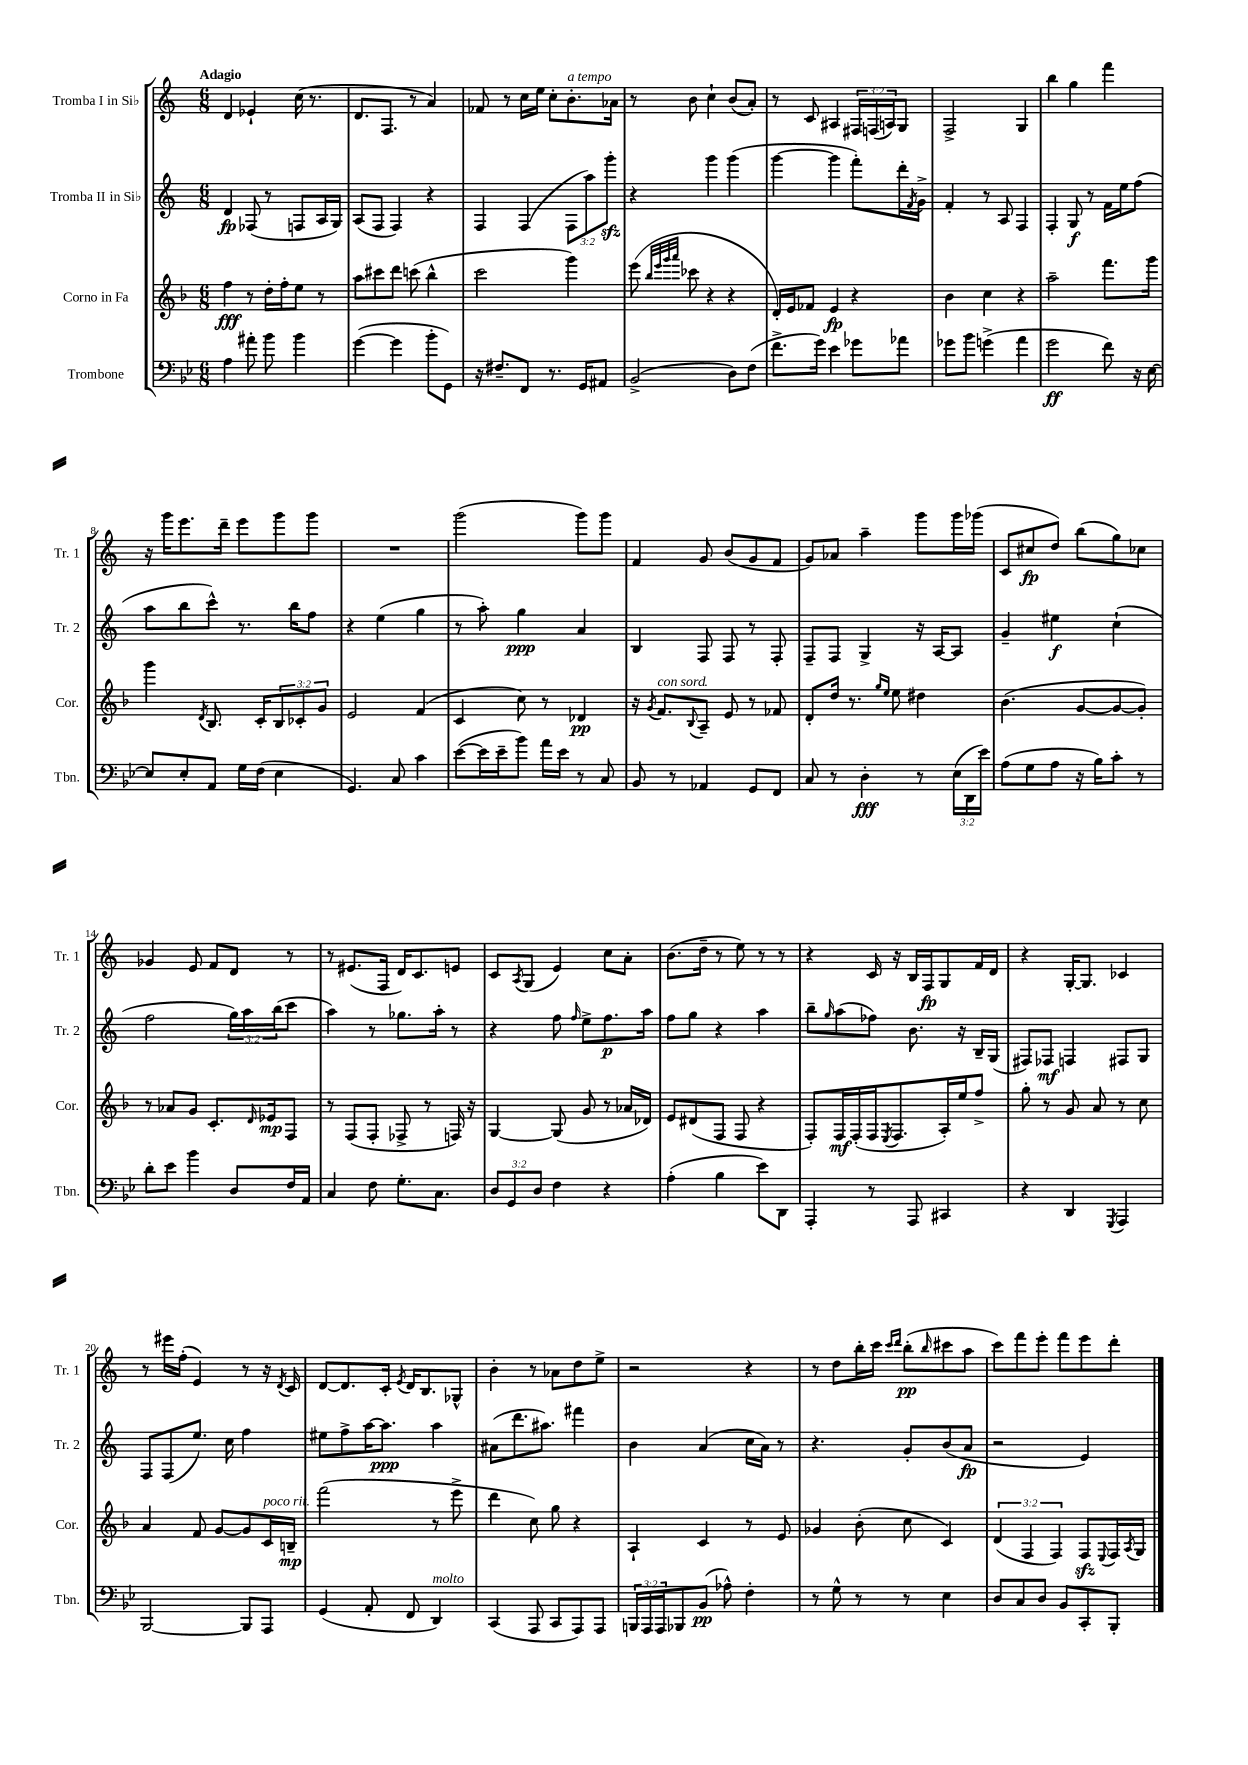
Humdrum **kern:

**kern	**dynam	**kern	**dynam	**kern	**dynam	**kern	**dynam
*part4	*part4	*part3	*part3	*part2	*part2	*part1	*part1
*staff4	*staff4	*staff3	*staff3	*staff2	*staff2	*staff1	*staff1
*I"Trombone	*	*I"Corno in Fa	*	*I"Tromba II in Si♭	*	*I"Tromba I in Si♭	*
*I'Tbn.	*	*I'Cor.	*	*I'Tr. 2	*	*I'Tr. 1	*
*clefF4	*	*clefG2	*	*clefG2	*	*clefG2	*
*k[b-e-]	*	*k[b-]	*	*k[]	*	*k[]	*
*M6/8	*	*M6/8	*	*M6/8	*	*M6/8	*
=1	=1	=1	=1	=1	=1	=1	=1
!	!	!	!	!	!	!LO:TX:a:B:t=Adagio	!
4A\	.	4ff\	fff	4d/	fp	4d/	.
8a#X'\	.	8r	.	(8F-X/	.	4e-X`/	.
8b-\	.	16dd'\LL	.	8r	.	.	.
.	.	16ff'\J	.	.	.	.	.
4b-\	.	8ee\J	.	8Fn/L	.	(16cc\	.
.	.	.	.	.	.	8.r	.
.	.	8r	.	16A/L	.	.	.
.	.	.	.	16G/JJ)	.	.	.
=2	=2	=2	=2	=2	=2	=2	=2
([4g\	.	8aa\L	.	(8A/L	.	8.d/L	.
.	.	8ccc#X\	.	8F/J	.	.	.
.	.	.	.	.	.	8.F/J	.
4g\]	.	8ddd\J	.	4F/)	.	.	.
.	.	(8cccn\	.	.	.	8r	.
8b-'\L	.	4bb-^^\	.	4r	.	4a/)	.
8GG\J)	.	.	.	.	.	.	.
=3	=3	=3	=3	=3	=3	=3	=3
16r	.	2ccc\	.	4F/	.	8f-X/	.
8.F#X~/L	.	.	.	.	.	.	.
.	.	.	.	.	.	8r	.
8FF/J	.	.	.	(4F/	.	16cc\LL	.
.	.	.	.	.	.	16ee\JJ	.
8.r	.	.	.	.	.	8cc'\L	.
!	!	!	!	!	!	!LO:TX:a:i:t=a tempo	!
.	.	4ggg\)	.	12F\L	.	8.b'\	.
16GG/KL	.	.	.	.	.	.	.
.	.	.	.	12aa\)	.	.	.
8AA#X/J	.	.	.	.	.	.	.
.	.	.	.	12gggzz'\J	.	.	.
.	.	.	.	.	.	16a-X\Jk	.
=4	=4	=4	=4	=4	=4	=4	=4
(2BB-^/	.	(8eee\	.	4r	.	8r	.
.	.	32qqbb-/LLL	.	.	.	.	.
.	.	32qqeee/	.	.	.	.	.
.	.	32qqggg/	.	.	.	.	.
.	.	32qqaaa/JJJ	.	.	.	.	.
.	.	8ccc-X\	.	.	.	8b\	.
.	.	4r	.	4ggg\	.	4cc`\	.
8D\L)	.	4r	.	(4ggg\	.	(8b/L	.
(8F\J	.	.	.	.	.	8a'/J)	.
=5	=5	=5	=5	=5	=5	=5	=5
8.f^\L	.	16d'/LL)	.	[4ggg\	.	8r	.
.	.	16e/J	.	.	.	.	.
.	.	8f-X/J	.	.	.	8c/	.
16g\Jk)	.	.	.	.	.	.	.
4e-\	.	4e/	fp	4ggg\]	.	4A#X/	.
8g-X\L	.	4r	.	8fff'\L)	.	24F#X/LL	.
.	.	.	.	.	.	(24Fn/	.
.	.	.	.	.	.	24An/J)	.
8a-X\J	.	.	.	16ddd'\L	.	8G/J	.
.	.	.	.	8qf/	.	.	.
.	.	.	.	16g^\JJ	.	.	.
=6	=6	=6	=6	=6	=6	=6	=6
8g-X\L	.	4b-\	.	4f'/	.	2F^/	.
8b-\J	.	.	.	.	.	.	.
(4gn^\	.	4cc\	.	8r	.	.	.
.	.	.	.	8A/	.	.	.
4a\	.	4r	.	4F/	.	4G/	.
=7	=7	=7	=7	=7	=7	=7	=7
2g\	ff	2aa~\	.	4F'/	.	4bb\	.
.	.	.	.	8G/	f	4gg\	.
.	.	.	.	8r	.	.	.
8f\)	.	8.fff\L	.	16f\LL	.	4fff\	.
.	.	.	.	16ee\J	.	.	.
16r	.	.	.	(8ff\J	.	.	.
[16E-\	.	16ggg\Jk	.	.	.	.	.
!!LO:LB:g=z
=8	=8	=8	=8	=8	=8	=8	=8
8E-/L]	.	4ggg\	.	8aa\L	.	16r	.
.	.	.	.	.	.	16ggg\KL	.
8E-'/	.	.	.	8bb\	.	8.eee\	.
.	.	8qd/	.	.	.	.	.
8AA/J	.	8.B-/	.	8ccc^^\J)	.	.	.
.	.	.	.	.	.	16ddd~\Jk	.
16G\LL	.	.	.	8.r	.	8eee\L	.
(16F\JJ	.	16c'/KL	.	.	.	.	.
4E-\	.	12B-/	.	.	.	8ggg\	.
.	.	.	.	16bb\KL	.	.	.
.	.	12c-X'/	.	.	.	.	.
.	.	.	.	8ff\J	.	8ggg\J	.
.	.	12g/J	.	.	.	.	.
=9	=9	=9	=9	=9	=9	=9	=9
4.GG/)	.	2e/	.	4r	.	2.r	.
.	.	.	.	(4ee\	.	.	.
8C/	.	.	.	.	.	.	.
4c\	.	(4f/	.	4gg\	.	.	.
=10	=10	=10	=10	=10	=10	=10	=10
([8e-\L	.	4c/	.	8r	.	(2ggg\	.
16e-\L]	.	.	.	8aa'\)	.	.	.
16e-~\J	.	.	.	.	.	.	.
8b-\J)	.	8cc\)	.	4gg\	ppp	.	.
16a\LL	.	8r	.	.	.	.	.
16e-\JJ	.	.	.	.	.	.	.
8r	.	4d-X/	pp	4a/	.	8ggg\L)	.
8C/	.	.	.	.	.	8ggg\J	.
=11	=11	=11	=11	=11	=11	=11	=11
8BB-/	.	16r	.	4B/	.	4f/	.
.	.	8qg/	.	.	.	.	.
!	!	!LO:TX:a:i:t=con sord.	!	!	!	!	!
.	.	8.f/L	.	.	.	.	.
8r	.	.	.	.	.	.	.
.	.	8qqB-/	.	.	.	.	.
4AA-X/	.	8A~/J	.	8F/	.	8g/	.
.	.	8e/	.	8F/	.	(8b/L	.
8GG/L	.	8r	.	8r	.	8g/	.
8FF/J	.	8f-X/	.	8F'/	.	8f/J	.
=12	=12	=12	=12	=12	=12	=12	=12
8C/	.	8d'/L	.	8F~/L	.	8g/L)	.
8r	.	16dd/Jk	.	8F/J	.	8a-X/J	.
.	.	8.r	.	.	.	.	.
4D'\	fff	.	.	4G^/	.	4aa~\	.
.	.	16qqgg/LL	.	.	.	.	.
.	.	16qqee/JJ	.	.	.	.	.
.	.	8ee\	.	.	.	.	.
8r	.	4dd#X\	.	16r	.	8ggg\L	.
.	.	.	.	[16A/KL	.	.	.
(24E-\LL	.	.	.	8A/J]	.	16ggg\L	.
24DD\	.	.	.	.	.	.	.
.	.	.	.	.	.	(16ggg-X\JJ	.
24e-\JJ)	.	.	.	.	.	.	.
=13	=13	=13	=13	=13	=13	=13	=13
(8A\L	.	(4.b-\	.	4g~/	.	8c/L	.
8G\	.	.	.	.	.	8cc#X/	fp
8A\J	.	.	.	4ee#X\	f	8dd/J)	.
16r	.	[8g/L	.	.	.	(8bb\L	.
16B-\KL)	.	.	.	.	.	.	.
8c'\J	.	8g/_	.	(4cc`\	.	8gg\)	.
8r	.	8g'/J])	.	.	.	8cc-X\J	.
!!LO:LB:g=z
=14	=14	=14	=14	=14	=14	=14	=14
8d'\L	.	8r	.	2ff\	.	4g-X/	.
8e-\J	.	8a-X/L	.	.	.	.	.
4b-\	.	8g/J	.	.	.	8e/	.
.	.	8.c'/L	.	.	.	8f/L	.
8D/L	.	.	.	24gg\LL)	.	8d/J	.
.	.	.	.	24aa\	.	.	.
.	.	16qqd/	.	.	.	.	.
.	.	16e-X/k	mp	.	.	.	.
.	.	.	.	(24bb\J	.	.	.
16F/L	.	8F/J	.	8ccc\J	.	8r	.
16AA/JJ	.	.	.	.	.	.	.
=15	=15	=15	=15	=15	=15	=15	=15
4C/	.	8r	.	4aa\)	.	8r	.
.	.	(8F/L	.	.	.	(8.e#X/L	.
8F\	.	8F'/J	.	8r	.	.	.
.	.	.	.	.	.	16F/Jk	.
8.G'\L	.	8F-X^/	.	8.gg-X\L	.	16d/KL)	.
.	.	.	.	.	.	8.c/	.
.	.	8r	.	.	.	.	.
8.C\J	.	.	.	16aa'\Jk	.	.	.
.	.	16Fn/)	.	8r	.	8en/J	.
.	.	16r	.	.	.	.	.
=16	=16	=16	=16	=16	=16	=16	=16
12D/L	.	[4G/	.	4r	.	8c/L	.
12GG/	.	.	.	.	.	.	.
.	.	.	.	.	.	8qA/	.
.	.	.	.	.	.	(8G/J	.
12D/J	.	.	.	.	.	.	.
4F\	.	(8G/]	.	8ff\	.	4e/)	.
.	.	.	.	16qqff/	.	.	.
.	.	8g/	.	8ee^\L	.	.	.
4r	.	8r	.	8.ff\	p	8cc\L	.
.	.	16a-X/LL	.	.	.	8a'\J	.
.	.	16d-X/JJ)	.	16aa\Jk	.	.	.
=17	=17	=17	=17	=17	=17	=17	=17
(4A'\	.	8e/L	.	8ff\L	.	(8.b\L	.
.	.	(8d#X/	.	8gg\J	.	.	.
.	.	.	.	.	.	16dd~\Jk	.
4B-\	.	8F/J	.	4r	.	8r	.
.	.	8F/	.	.	.	8ee\)	.
8e-\L)	.	4r	.	4aa\	.	8r	.
8DD\J	.	.	.	.	.	8r	.
=18	=18	=18	=18	=18	=18	=18	=18
4AAA'/	.	8F'/L)	.	8bb~\L	.	4r	.
.	.	.	.	16qqgg/	.	.	.
.	.	16F/L	mf	(8aa\	.	.	.
.	.	(16F'/	.	.	.	.	.
8r	.	16F/J	.	8ff-X\J)	.	16c/	.
.	.	8qE/	.	.	.	.	.
.	.	8.F/	.	.	.	16r	.
8AAA/	.	.	.	8.b\	.	16B/LL	.
.	.	.	.	.	.	16F/J	fp
4CC#X/	.	16A'/L)	.	.	.	8G/	.
.	.	16ee/J	.	16r	.	.	.
.	.	8ff^/J	.	16B~/LL	.	16f/L	.
.	.	.	.	(16G/JJ	.	16d/JJ	.
=19	=19	=19	=19	=19	=19	=19	=19
4r	.	8gg'\	.	8F#X/L)	.	4r	.
.	.	8r	.	8F-X/J	mf	.	.
4DD/	.	8g/	.	4Fn/	.	[16G'/KL	.
.	.	.	.	.	.	8.G/J]	.
.	.	8a/	.	.	.	.	.
8qGGG/	.	.	.	.	.	.	.
4AAA/	.	8r	.	8F#X/L	.	4c-X/	.
.	.	8cc\	.	8G/J	.	.	.
!!LO:LB:g=z
=20	=20	=20	=20	=20	=20	=20	=20
[2BBB-/	.	4a/	.	8F/L	.	8r	.
.	.	.	.	(8F/	.	16eee#X\LL	.
.	.	.	.	.	.	(16ff'\JJ	.
.	.	8f/	.	8.ee/J)	.	4e/)	.
.	.	[8g/L	.	.	.	.	.
.	.	.	.	16cc\	.	.	.
8BBB-/L]	.	8g/]	.	4ff\	.	8r	.
!	!	!LO:TX:a:i:t=poco rit.	!	!	!	!	!
8AAA/J	.	16c/L	.	.	.	16r	.
.	.	.	.	.	.	8qd/	.
.	.	16Bn~/JJ	mp	.	.	16c/	.
=21	=21	=21	=21	=21	=21	=21	=21
(4GG/	.	(2fff\	.	8ee#X\L	.	[8d/L	.
.	.	.	.	8ff^\	.	8.d/]	.
8AA'/	.	.	.	[16aa\K	.	.	.
.	.	.	.	8.aa\J]	ppp	16c'/Jk	.
.	.	.	.	.	.	8qe/	.
8FF/	.	.	.	.	.	16d/KL	.
.	.	.	.	.	.	8.B/	.
!LO:TX:a:i:t=molto	!	!	!	!	!	!	!
4DD/)	.	8r	.	4aa\	.	.	.
.	.	8eee^\	.	.	.	8G-X^^/J	.
=22	=22	=22	=22	=22	=22	=22	=22
(4CC/	.	4ddd\	.	(8a#X\L	.	4b'\	.
.	.	.	.	8.ddd\	.	.	.
8AAA/	.	8cc\)	.	.	.	8r	.
.	.	.	.	8.aa#X\J)	.	.	.
8CC/L	.	8gg\	.	.	.	8a-X\L	.
8AAA/)	.	4r	.	4fff#X\	.	8dd\	.
8AAA/J	.	.	.	.	.	8ee^\J	.
=23	=23	=23	=23	=23	=23	=23	=23
24BBBn/LL	.	4A`/	.	4b\	.	2r	.
24AAA/	.	.	.	.	.	.	.
24AAA/J	.	.	.	.	.	.	.
8BBB-X/	.	.	.	.	.	.	.
(8BB-/J	pp	4c/	.	(4a/	.	.	.
8A-X^^\)	.	.	.	.	.	.	.
4F'\	.	8r	.	16cc\LL	.	4r	.
.	.	.	.	16a\JJ)	.	.	.
.	.	8e/	.	8r	.	.	.
=24	=24	=24	=24	=24	=24	=24	=24
8r	.	4g-X/	.	4.r	.	8r	.
8G^^\	.	.	.	.	.	8dd\L	.
8r	.	(8b-'\	.	.	.	16bb'\L	.
.	.	.	.	.	.	16ccc\JJ	.
.	.	.	.	.	.	16qqccc/LL	.
.	.	.	.	.	.	16qqddd/JJ	.
8r	.	8cc\	.	8g'/L	.	(8bb'\L	pp
.	.	.	.	.	.	16qqbb/	.
4E-\	.	4c/)	.	(8b/	.	8ccc#X\	.
.	.	.	.	8a/J	fp	8aa\J	.
=25	=25	=25	=25	=25	=25	=25	=25
8D/L	.	(6d/	.	2r	.	8ccc\L)	.
8C/	.	.	.	.	.	8fff\	.
.	.	6F/	.	.	.	.	.
8D/J	.	.	.	.	.	8eee'\J	.
.	.	6F/)	.	.	.	.	.
8BB-/L	.	.	.	.	.	8fff\L	.
8CC'/	.	8Fzz/L	.	4e/)	.	8eee\	.
.	.	8qqE/	.	.	.	.	.
8BBB-'/J	.	16F/L	.	.	.	8ddd'\J	.
.	.	8qA/	.	.	.	.	.
.	.	16G/JJ	.	.	.	.	.
==	==	==	==	==	==	==	==
*-	*-	*-	*-	*-	*-	*-	*-
